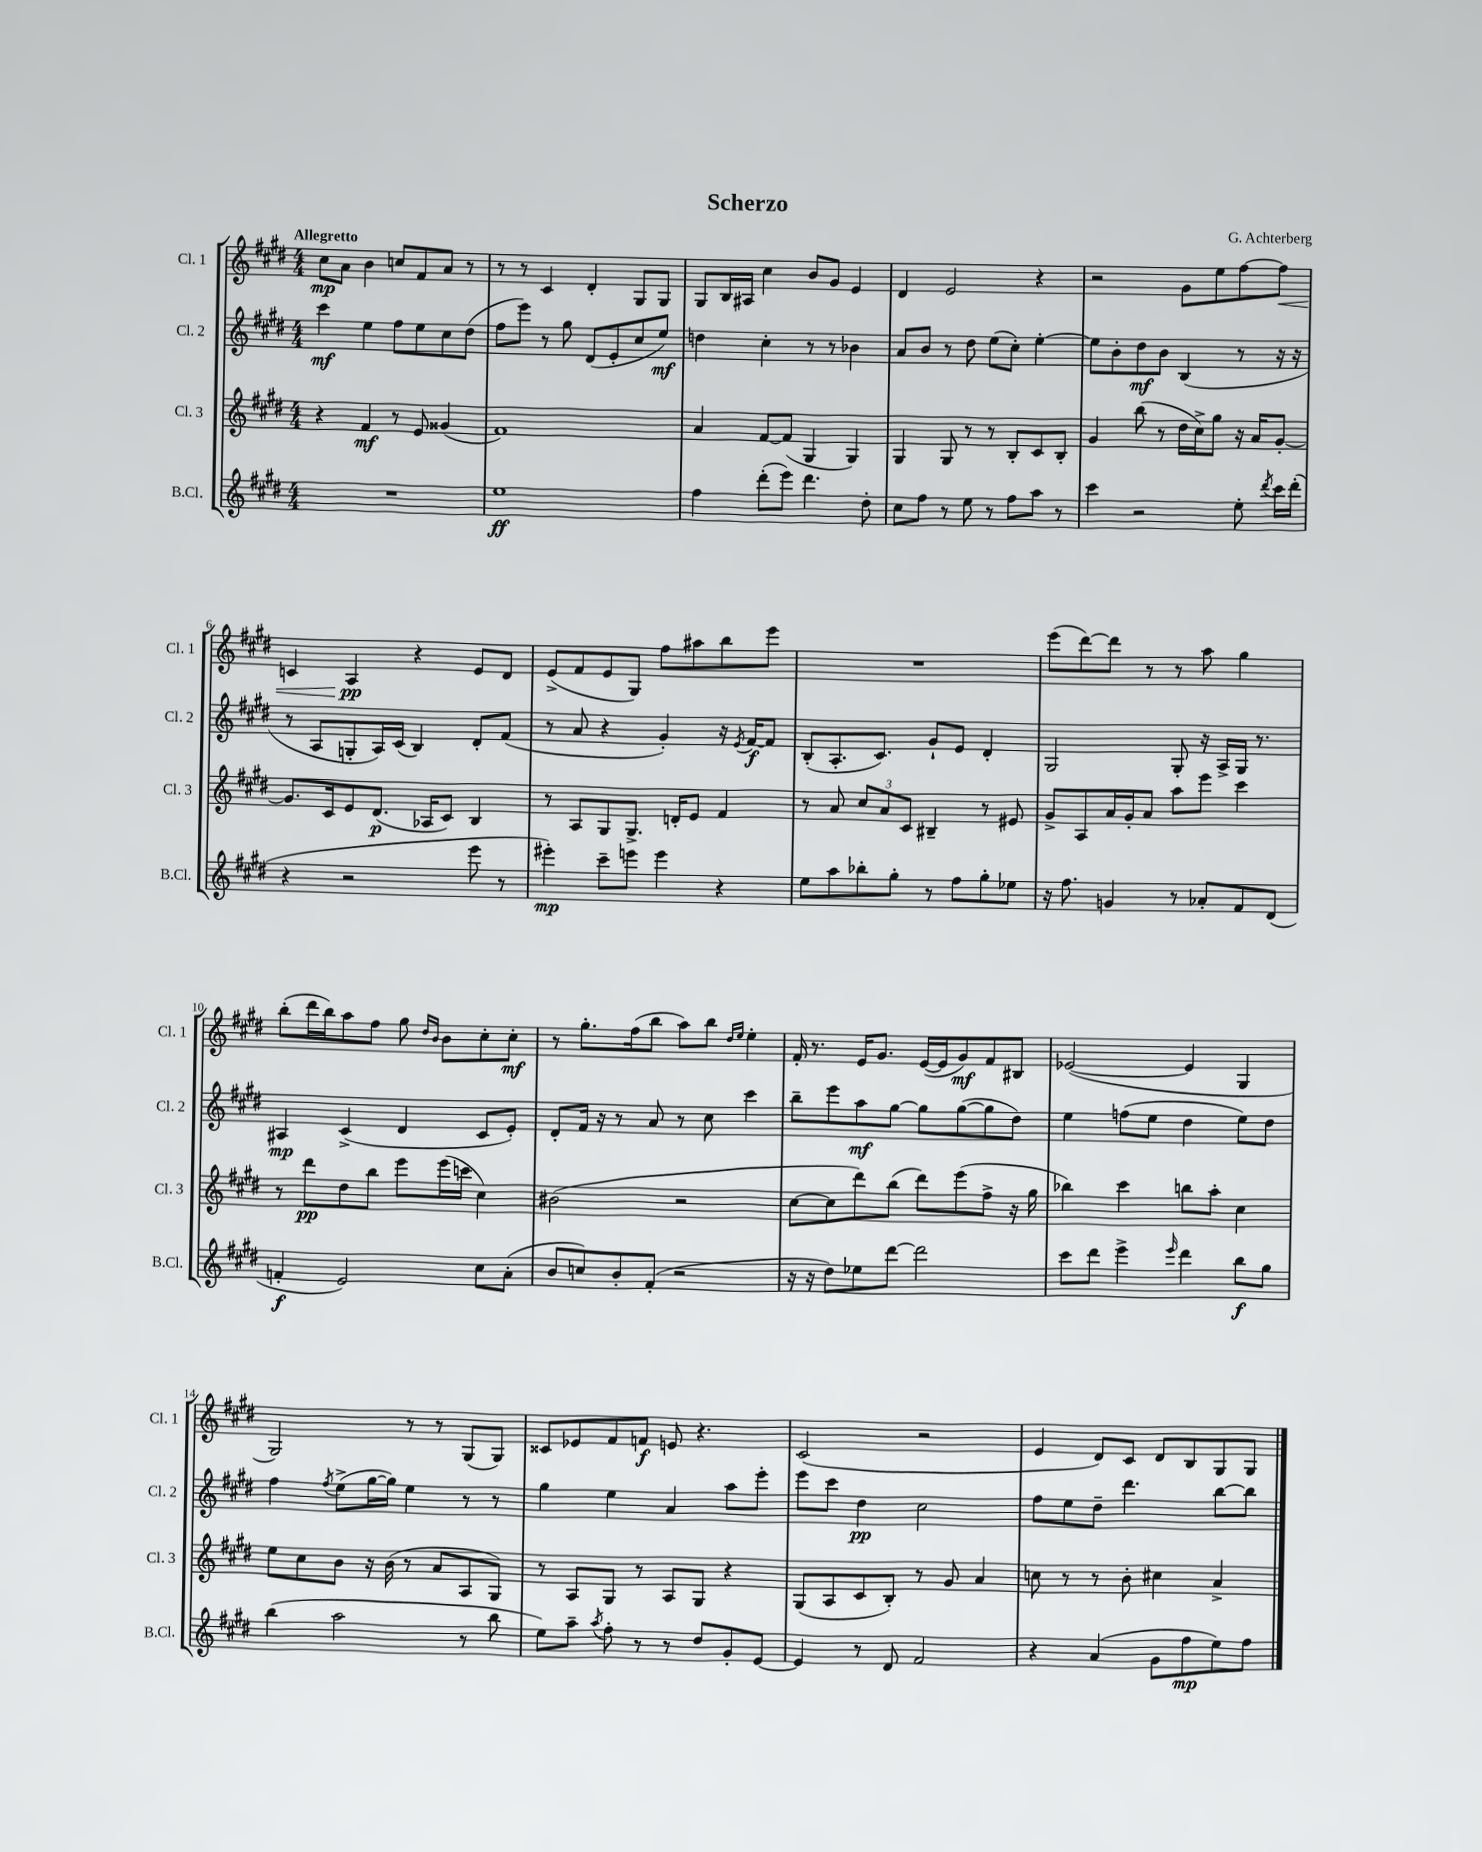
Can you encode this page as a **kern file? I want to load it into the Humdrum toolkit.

**kern	**kern	**kern	**kern
*staff4	*staff3	*staff2	*staff1
*clefG2	*clefG2	*clefG2	*clefG2
*k[f#c#g#d#]	*k[f#c#g#d#]	*k[f#c#g#d#]	*k[f#c#g#d#]
*M4/4	*M4/4	*M4/4	*M4/4
1r	4r	4ccc#	8cc#
.	.	.	8a
.	4f#	4ee	4b
.	8r	8ff#	8cc
.	8e	8ee	8f#
.	(4g##	8cc#	8a
.	.	(8dd#	8r
=	=	=	=
1ee	1f#)	8ff#	8r
.	.	8eee)	8r
.	.	8r	4c#
.	.	8gg#	.
.	.	(8d#	4d#'
.	.	8e'	.
.	.	8cc#	8G#
.	.	8ee)	8G#
=	=	=	=
4ff#	4a	4dd	8G#
.	.	.	16B
.	.	.	16A#
(8ddd#'	[8f#	4cc#'	4cc#
8eee)	(8f#]	.	.
4.ddd#	4G#	8r	8b
.	.	8r	8g#
.	4G#)	4b-	4e
8dd#'	.	.	.
=	=	=	=
8cc#	4G#	8a	4d#
8ff#	.	8b	.
8r	8G#	8r	2e
8ee	8r	8dd#	.
8r	8r	(8ee	.
8ff#	8B'	8cc#')	.
8aa	8c#	[4ee'	4r
8r	8B'	.	.
=	=	=	=
4ccc#	4g#	8ee]	2r
.	.	8b'	.
2r	(8bb	8dd#	.
.	8r	8b	.
.	16dd#	(4B	8g#
.	16cc#^)	.	.
.	8gg#	.	8ee
8ee'	16r	8r	[8ff#
.	16a	.	.
8qddd#	.	.	.
16ccc#	[8g#'	16r	8ff#]
(16ddd#'	.	16r	.
=	=	=	=
4r	8.g#]	8r	4c
.	.	8A	.
.	16c#	.	.
2r	8e	8G'	4A
.	(8.d#	16A)	.
.	.	(16c#	.
.	.	4B)	4r
.	16A-	.	.
.	8c#)	.	.
8eee	4B	8d#'	8e
8r	.	(8f#	8d#
=	=	=	=
4eee#')	8r	8r	(8e^
.	8A	8a	8f#
8ccc#~	8G#	4r	8e
8eee	8.G#^	.	8G#)
4eee	.	4g#')	8ff#
.	16d'	.	.
.	8e	.	8aa#
4r	4f#	16r	8bb
.	.	8qe	.
.	.	[16f#	.
.	.	8f#]	8eee
=	=	=	=
8ee	8r	(8B'	1r
8aa	8a	8.A'	.
8bb-'	12cc#	.	.
.	.	8.c#)	.
.	12a	.	.
8gg#'	.	.	.
.	12c#	.	.
8r	4B#~	8g#`	.
8ff#	.	8e	.
8gg#'	8r	4d#'	.
8ee-	8e#	.	.
=	=	=	=
16r	8g#^	2G#	(8eee
8.ff#	.	.	.
.	8A	.	[8ddd#)
4g	16a	.	8ddd#]
.	16g#'	.	.
.	8a	.	8r
8r	8aa	8G#'	8r
8a-'	8eee	16r	8aa
.	.	16A^	.
8f#	4ccc#	16G#	4gg#
.	.	8.r	.
(8d#	.	.	.
=	=	=	=
4f'	8r	4A#	(8bb'
.	8ddd#	.	16ddd#
.	.	.	16bb)
2e)	8dd#	(4c#^	8aa
.	8bb	.	8ff#
.	8eee	4d#	8gg#
.	.	.	16qqdd#
.	.	.	16qqb
.	(16eee	.	8b
.	16ccc	.	.
8cc#	4cc#)	8c#	8cc#'
(8a'	.	8e')	8cc#'
=	=	=	=
8b	(2b#	8d#'	8r
8cc)	.	16f#	8.gg#'
.	.	16r	.
8b'	.	8r	.
.	.	.	(16ff#
(8f#'	.	8a	8bb
2r	2r	8r	8aa)
.	.	8cc#	8bb
.	.	.	16qqdd#
.	.	.	16qqee
.	.	4ccc#	4ee'
=	=	=	=
16r	[8cc#	8bb~	16f#'
16r	.	.	8.r
8dd#)	8cc#]	8eee	.
8ee-	8ddd#)	8aa	16e
.	.	.	8.g#
[8ddd#	(8bb	[8gg#	.
2ddd#]	8ddd#)	8gg#]	([16e
.	.	.	16e]
.	(8eee	([8gg#	8g#)
.	8ff#^	8gg#]	8f#
.	16r	8dd#)	8B#
.	16gg#	.	.
=	=	=	=
8ccc#	4bb-)	4ee	([2e-
8ddd#	.	.	.
4eee^	4ccc#	(8ff	.
.	.	8ee	.
16qqeee	.	.	.
4ddd#	8bb	4dd#	4e-]
.	8aa'	.	.
8bb	4cc#	8ee)	4G#
8gg#	.	8dd#	.
=	=	=	=
(4bb	8ee	4ff#	2G#)
.	8cc#	.	.
.	.	8qff#	.
2aa	8b	(8ee^	.
.	16r	[16gg#	.
.	(16b	16gg#])	.
.	8r	4ee	8r
.	8a	.	8r
8r	8A	8r	(8G#
8bb	8G#)	8r	8G#)
=	=	=	=
8ee)	8r	4gg#	8c##
8aa~	8A	.	8e-
8qaa	.	.	.
8ff#'	8G#	4ee	8f#
8r	8r	.	8f
8r	8A	4a	8e
8dd#	8G#	.	4.r
8g#'	4r	8aa	.
[8e	.	8eee'	.
=	=	=	=
4e]	(8G#	8eee	(2c#
.	8A	8ccc#	.
8r	8c#	4dd#	.
8d#	8B')	.	.
2f#	8r	2cc#	2r
.	8g#	.	.
.	4a	.	.
=	=	=	=
4r	8cc	8ff#	4e
.	8r	8ee	.
(4a	8r	8dd#~	8d#)
.	8b'	4.ddd#	8c#
8g#	4cc#	.	8d#
8ff#	.	.	8B
8ee)	4a^	[8bb	8G#
8ff#	.	8bb]	8G#
==	==	==	==
*-	*-	*-	*-
